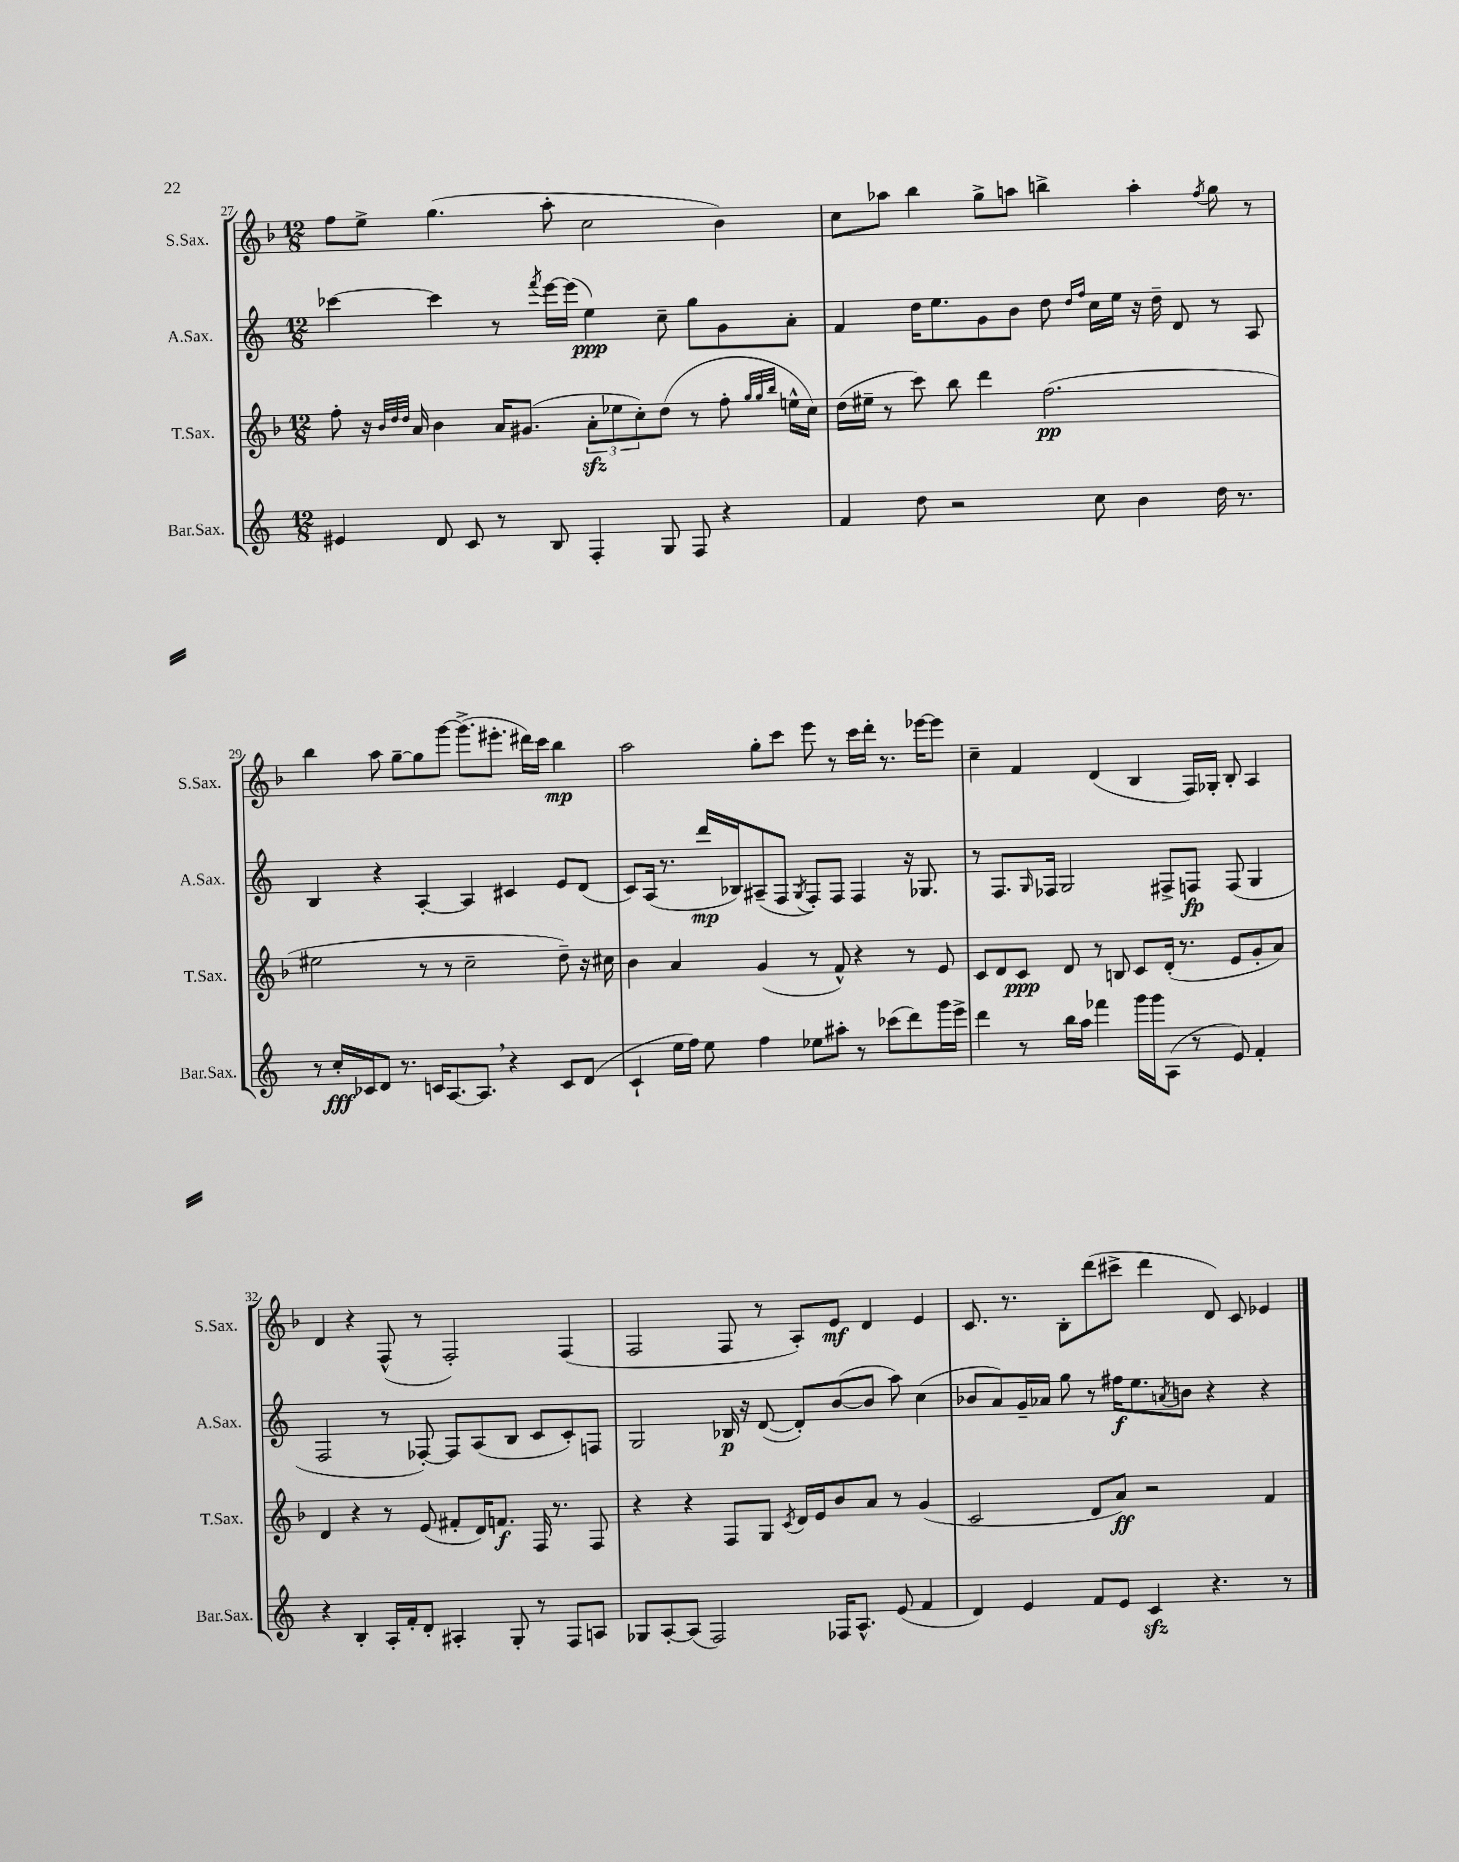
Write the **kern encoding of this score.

**kern	**dynam	**kern	**dynam	**kern	**dynam	**kern	**dynam
*part4	*part4	*part3	*part3	*part2	*part2	*part1	*part1
*staff4	*staff4	*staff3	*staff3	*staff2	*staff2	*staff1	*staff1
*I"Bar.Sax.	*	*I"T.Sax.	*	*I"A.Sax.	*	*I"S.Sax.	*
*I'Bar.Sax.	*	*I'T.Sax.	*	*I'A.Sax.	*	*I'S.Sax.	*
*clefG2	*	*clefG2	*	*clefG2	*	*clefG2	*
*k[]	*	*k[b-]	*	*k[]	*	*k[b-]	*
*M12/8	*	*M12/8	*	*M12/8	*	*M12/8	*
=27	=27	=27	=27	=27	=27	=27	=27
4e#X/	.	8ff'\	.	[4ccc-X\	.	8ff\L	.
.	.	16r	.	.	.	8ee^\J	.
.	.	32qqb-/LLL	.	.	.	.	.
.	.	32qqdd/	.	.	.	.	.
.	.	32qqdd/JJJ	.	.	.	.	.
.	.	16a/	.	.	.	.	.
8d/	.	4b-\	.	4ccc-\]	.	(4.gg\	.
8c/	.	.	.	.	.	.	.
8r	.	16a/KL	.	8r	.	.	.
.	.	(8.g#X/J	.	.	.	.	.
.	.	.	.	8qfff/	.	.	.
8B/	.	.	.	[16eee\LL	.	8aa'\	.
.	.	.	.	(16eee\JJ]	.	.	.
4F'/	.	12azz'\L	.	4ee\)	ppp	2cc\	.
.	.	12ee-X\	.	.	.	.	.
.	.	12cc'\)	.	.	.	.	.
8G/	.	(8dd\J	.	8cc~\	.	.	.
8F/	.	8r	.	8gg\L	.	.	.
4r	.	8ff'\	.	8g\	.	4b-\)	.
.	.	32qqgg/LLL	.	.	.	.	.
.	.	32qqgg/	.	.	.	.	.
.	.	32qqbb-/JJJ	.	.	.	.	.
.	.	16een^^\LL	.	8a'\J	.	.	.
.	.	16cc\JJ)	.	.	.	.	.
=28	=28	=28	=28	=28	=28	=28	=28
4f/	.	(16dd\LL	.	4f/	.	8cc\L	.
.	.	16ee#X~\JJ	.	.	.	.	.
.	.	8r	.	.	.	8aa-X\J	.
8dd\	.	8ccc\)	.	16dd\KL	.	4bb-\	.
.	.	.	.	8.ee\	.	.	.
2r	.	8bb-\	.	.	.	.	.
.	.	4ddd\	.	8g\	.	8gg^\L	.
.	.	.	.	8b\J	.	8aan\J	.
.	.	(2.ff\	pp	8dd\	.	4bbn^\	.
.	.	.	.	16qqdd/LL	.	.	.
.	.	.	.	16qqff/JJ	.	.	.
8cc\	.	.	.	16cc\LL	.	.	.
.	.	.	.	16ee\JJ	.	.	.
4b\	.	.	.	16r	.	4aa'\	.
.	.	.	.	16dd~\	.	.	.
.	.	.	.	8d/	.	.	.
.	.	.	.	.	.	8qff/	.
16dd\	.	.	.	8r	.	8gg\	.
8.r	.	.	.	.	.	.	.
.	.	.	.	8A/	.	8r	.
!!LO:LB:g=z
=29	=29	=29	=29	=29	=29	=29	=29
8r	.	2ee#X\	.	4B/	.	4bb-\	.
16cc'/LL	fff	.	.	.	.	.	.
16c-X/J	.	.	.	.	.	.	.
8d/J	.	.	.	4r	.	8aa\	.
8.r	.	.	.	.	.	[8gg~\L	.
.	.	8r	.	[4A'/	.	8gg\]	.
16cn/KL	.	.	.	.	.	.	.
[8.A/	.	8r	.	.	.	[8ggg\J	.
.	.	2cc~\	.	4A/]	.	(8.ggg^\L]	.
8.A,/J]	.	.	.	.	.	.	.
.	.	.	.	.	.	8.eee#X'\J	.
4r	.	.	.	4c#X/	.	.	.
.	.	.	.	.	.	16ddd#X\LL)	.
.	.	.	.	.	.	16ccc\JJ	.
8c/L	.	8dd~\)	.	8e/L	.	4bb-\	mp
(8d/J	.	16r	.	(8d/J	.	.	.
.	.	16cc#X\	.	.	.	.	.
=30	=30	=30	=30	=30	=30	=30	=30
4c`/	.	4b-\	.	8c/L)	.	2aa\	.
.	.	.	.	(16A/Jk	.	.	.
.	.	.	.	8.r	.	.	.
16ee\LL	.	4a/	.	.	.	.	.
16ff\JJ)	.	.	.	.	.	.	.
8ee\	.	.	.	16ddd/LL	mp	.	.
.	.	.	.	16B-X/J)	.	.	.
4ff\	.	(4g/	.	(8A#X~/	.	8gg'\L	.
.	.	.	.	8F/J	.	8ccc\J	.
.	.	.	.	8qG/	.	.	.
8ee-X\L	.	8r	.	8F'/L)	.	8eee\	.
8aa#X'\J	.	8f^^/)	.	8F/J	.	8r	.
8r	.	4r	.	4F/	.	16ccc\LL	.
.	.	.	.	.	.	16ddd'\JJ	.
(8ccc-X\L	.	.	.	.	.	8.r	.
8ddd\)	.	8r	.	16r	.	.	.
.	.	.	.	8.G-X/	.	[16eee-X\KL	.
16ggg\L	.	8e/	.	.	.	8eee-\J]	.
16eee^\JJ	.	.	.	.	.	.	.
=31	=31	=31	=31	=31	=31	=31	=31
4ddd\	.	8c/L	.	8r	.	4cc~\	.
.	.	8d/	.	8.F/L	.	.	.
8r	.	8c/J	ppp	.	.	4f/	.
.	.	.	.	16qqG/	.	.	.
.	.	.	.	16F-X/Jk	.	.	.
16bb\LL	.	8d/	.	2G/	.	.	.
16aa\JJ	.	.	.	.	.	.	.
4fff-X\	.	8r	.	.	.	(4d/	.
.	.	8Bn/	.	.	.	.	.
16ggg\LL	.	8c/L	.	.	.	4B-/	.
16ggg\J	.	.	.	.	.	.	.
(8A\J	.	(16d'/Jk	.	8F#X^/L	.	.	.
.	.	8.r	.	.	.	.	.
8r	.	.	.	8Fn/J	fp	16F/LL)	.
.	.	.	.	.	.	16G-X'/JJ	.
8e/)	.	8e/L	.	(8F/	.	8B-'/	.
4f'/	.	8g'/	.	4G/	.	4A/	.
.	.	8a/J)	.	.	.	.	.
!!LO:LB:g=z
=32	=32	=32	=32	=32	=32	=32	=32
4r	.	4d/	.	2F/	.	4d/	.
4B'/	.	4r	.	.	.	4r	.
16A'/LL	.	8r	.	8r	.	(8F^^/	.
16f'/J	.	.	.	.	.	.	.
8d'/J	.	(8e/	.	[8F-X'/)	.	8r	.
4A#X'/	.	8f#X'/L	.	8F-/L]	.	2F'/)	.
.	.	16d/K)	.	(8A/	.	.	.
.	.	8.fn/J	f	.	.	.	.
8G'/	.	.	.	8B/J	.	.	.
8r	.	16F/	.	8c/L	.	.	.
.	.	8.r	.	.	.	.	.
8F/L	.	.	.	8c'/)	.	(4F/	.
8An/J	.	8F/	.	8Fn/J	.	.	.
=33	=33	=33	=33	=33	=33	=33	=33
8G-X/L	.	4r	.	2G/	.	2F/	.
[8A'/	.	.	.	.	.	.	.
(8A/J]	.	4r	.	.	.	.	.
2F/)	.	.	.	.	.	.	.
.	.	8F/L	.	16B-X/	p	8F/	.
.	.	.	.	16r	.	.	.
.	.	8G/J	.	([8d/	.	8r	.
.	.	8qc/	.	.	.	.	.
.	.	16d/LL	.	8d'/L])	.	8A'/L)	.
.	.	16e/J	.	.	.	.	.
16F-X/KL	.	8b-/	.	([8b/	.	8e/J	mf
8.A^^/J	.	.	.	.	.	.	.
.	.	8a/J	.	8b/J]	.	4d/	.
(8e/	.	8r	.	8aa\)	.	.	.
4f/	.	(4g/	.	(4cc\	.	4e/	.
=34	=34	=34	=34	=34	=34	=34	=34
4d/)	.	2c/	.	8b-X/L	.	8.c/	.
.	.	.	.	8a/)	.	.	.
.	.	.	.	.	.	8.r	.
4e/	.	.	.	16g~/L	.	.	.
.	.	.	.	16a-X/JJ	.	.	.
.	.	.	.	8gg\	.	8B-'\L	.
8f/L	.	8d/L	.	8r	.	(8ddd\	.
8e/J	.	8a/J)	ff	16ff#X\KL	f	8ccc#X^\J	.
.	.	.	.	8.ee\	.	.	.
4czz/	.	2r	.	.	.	4ddd\	.
.	.	.	.	8qan/	.	.	.
.	.	.	.	8bn\J	.	.	.
4.r	.	.	.	4r	.	8d/)	.
.	.	.	.	.	.	8c/	.
.	.	4f/	.	4r	.	4e-X/	.
8r	.	.	.	.	.	.	.
==	==	==	==	==	==	==	==
*-	*-	*-	*-	*-	*-	*-	*-
